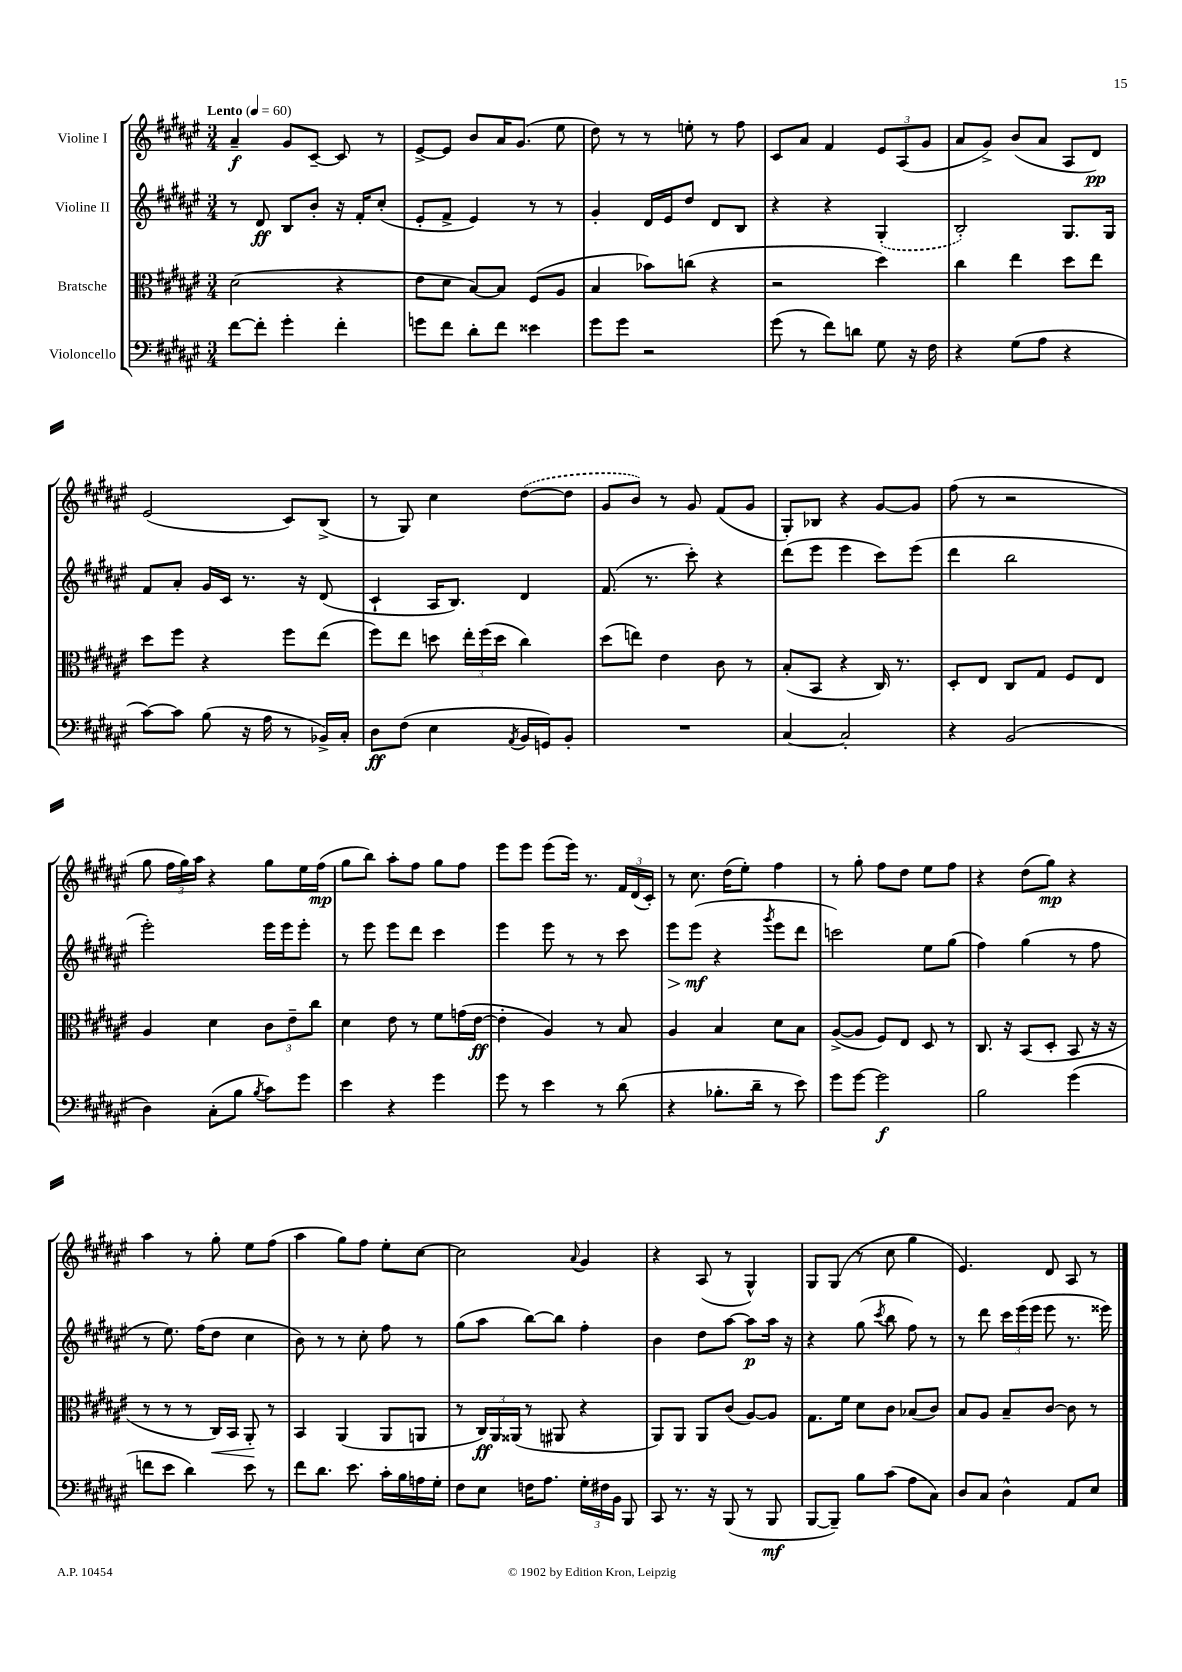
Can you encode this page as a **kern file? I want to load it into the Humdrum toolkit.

**kern	**kern	**kern	**kern
*staff4	*staff3	*staff2	*staff1
*clefF4	*clefC3	*clefG2	*clefG2
*k[f#c#g#d#a#e#]	*k[f#c#g#d#a#e#]	*k[f#c#g#d#a#e#]	*k[f#c#g#d#a#e#]
*M3/4	*M3/4	*M3/4	*M3/4
*MM60	*MM60	*MM60	*MM60
[8f#	(2d#	8r	4a#~
8f#']	.	8d#	.
4g#'	.	8B	8g#
.	.	8b'	[8c#~
4f#'	4r	16r	8c#]
.	.	16f#'	.
.	.	(8cc#'	8r
=	=	=	=
8g	8e#	8e#'	[8e#^
8f#	8d#	8f#^	8e#]
8d#'	[8B)	4e#)	8b
8f#	8B]	.	16a#
.	.	.	(8.g#
4e##	(8F#	8r	.
.	8A#	8r	8ee#
=	=	=	=
8g#	4B	4g#'	8dd#)
8g#	.	.	8r
2r	8b-)	16d#	8r
.	.	16e#	.
.	(8cc	8dd#	8ee'
.	4r	8d#	8r
.	.	8B	8ff#
=	=	=	=
(8g#	2r	4r	8c#
8r	.	.	8a#
8f#)	.	4r	4f#
8d	.	.	.
8G#	4dd#)	(4G#'	12e#
.	.	.	(12A#
16r	.	.	.
.	.	.	12g#
16F#	.	.	.
=	=	=	=
4r	4cc#	2B')	8a#
.	.	.	8g#^)
(8G#	4ee#	.	(8b
8A#	.	.	8a#
4r	8dd#	8.G#	8A#
.	8ee#	.	8d#)
.	.	16G#	.
=	=	=	=
[8c#)	8dd#	8f#	(2e#
8c#]	8ff#	8a#'	.
(8B	4r	16g#	.
.	.	16c#	.
16r	.	8.r	.
16A#	.	.	.
8r	8ff#	.	8c#)
.	.	16r	.
16BB-^)	(8ee#	(8d#	(8B^
16C#'	.	.	.
=	=	=	=
8D#	8ff#)	4c#`	8r
(8F#	8ee#	.	8G#)
4E#	8dd	16A#	4cc#
.	.	8.B)	.
.	24ee#'	.	.
.	(24ff#	.	.
.	24dd	.	.
8qAA#	.	.	.
16BB	4cc#)	4d#	([8dd#
16GG)	.	.	.
8BB'	.	.	8dd#]
=	=	=	=
2.r	(8dd#	(8.f#	8g#
.	8ee)	.	8b)
.	.	8.r	.
.	4e#	.	8r
.	.	8ccc#')	8g#
.	8c#	4r	(8f#
.	8r	.	8g#
=	=	=	=
[4C#	(8B'	(8ddd#	8G#')
.	8BB	8eee#	8B-
2C#']	4r	4eee#	4r
.	16C#)	8ccc#)	[8g#
.	8.r	.	.
.	.	(8eee#	8g#]
=	=	=	=
4r	8D#'	4ddd#	(8ff#
.	8E#	.	8r
(2BB	8C#	2bb	2r
.	8G#	.	.
.	8F#	.	.
.	8E#	.	.
=	=	=	=
4D#)	4A#	2eee#')	8gg#
.	.	.	24ff#
.	.	.	24gg#)
.	.	.	24aa#
(8C#'	4d#	.	4r
8B	.	.	.
8qB	.	.	.
8c#)	12c#	16eee#	8gg#
.	.	16eee#	.
.	12e#~	.	.
8g#	.	8eee#'	16ee#
.	12cc#	.	.
.	.	.	(16ff#
=	=	=	=
4e#	4d#	8r	8gg#
.	.	8eee#	8bb)
4r	8e#	8eee#	8aa#'
.	8r	8ddd#	8ff#
4g#	8f#	4ccc#	8gg#
.	(16g	.	8ff#
.	[16e#	.	.
=	=	=	=
8g#	4e#']	4eee#	8eee#
8r	.	.	8eee#
4e#	4A#)	8eee#	(8eee#
.	.	8r	16eee#)
.	.	.	8.r
8r	8r	8r	.
(8d#	8B	8ccc#	24f#
.	.	.	(24d#
.	.	.	24c#')
=	=	=	=
4r	4A#	8eee#	8r
.	.	(8eee#	8.cc#
8.B-'	4B	4r	.
.	.	.	(16dd#
.	.	.	8ee#')
16d#~	.	.	.
.	.	8qggg#	.
8r	8d#	8eee#	4ff#
8e#)	8B	8ddd#	.
=	=	=	=
8g#	([8A#^	2ccc)	8r
[8g#	8A#]	.	8gg#'
2g#]	8F#)	.	8ff#
.	8E#	.	8dd#
.	8D#	8ee#	8ee#
.	8r	(8gg#	8ff#
=	=	=	=
2B	8.C#	4ff#)	4r
.	16r	.	.
.	(8BB	(4gg#	(8dd#
.	8D#'	.	8gg#)
(4g#	8BB	8r	4r
.	16r	8ff#	.
.	16r	.	.
=	=	=	=
8f	8r	8r	4aa#
8e#	8r	8.ee#)	.
4d#)	8r	.	8r
.	.	(16ff#	.
.	16C#)	8dd#	8gg#'
.	16BB	.	.
8e#	8AA#'	4cc#	8ee#
8r	8r	.	(8ff#
=	=	=	=
8f#	4BB	8b)	4aa#
8.d#	.	8r	.
.	(4AA#	8r	8gg#)
8.e#	.	.	.
.	.	8cc#'	8ff#
16c#'	8AA#	8ff#	8ee#'
16B	.	.	.
16A	8AA	8r	[8cc#
16G#'	.	.	.
=	=	=	=
8F#	8r	(8gg#	2cc#]
8E#	24C#)	8aa#	.
.	24AA#	.	.
.	(24AA##	.	.
16F	8r	[8bb)	.
8.A#	.	.	.
.	8AA#	8bb]	.
.	.	.	8qqa#
24G#'	4r	4ff#'	4g#
24F#	.	.	.
24BB	.	.	.
8BBB	.	.	.
=	=	=	=
8CC#	8AA#)	4b	4r
8.r	8AA#	.	.
.	8AA#	8dd#	(8A#
16r	.	.	.
(8BBB	(8c#	[8aa#	8r
8r	[8A#)	8aa#]	4G#^^)
8BBB	8A#]	16aa#	.
.	.	16r	.
=	=	=	=
[8BBB	8.G#	4r	8G#
8BBB~])	.	.	(8G#
.	16f#	.	.
8B	8d#	(8gg#	8r
.	.	8qccc#	.
(8c#	8c#	8bb	8cc#
8A#	(8B-	8ff#)	4gg#
8C#)	8c#)	8r	.
=	=	=	=
8D#	8B	8r	4.e#)
8C#	8A#	8ddd#	.
4D#^^	8B~	24ccc#	.
.	.	(24eee#	.
.	.	24eee#	.
.	[8c#	8eee#	8d#
8AA#	8c#]	8.r	8A#
8E#	8r	.	8r
.	.	16eee##)	.
==	==	==	==
*-	*-	*-	*-
